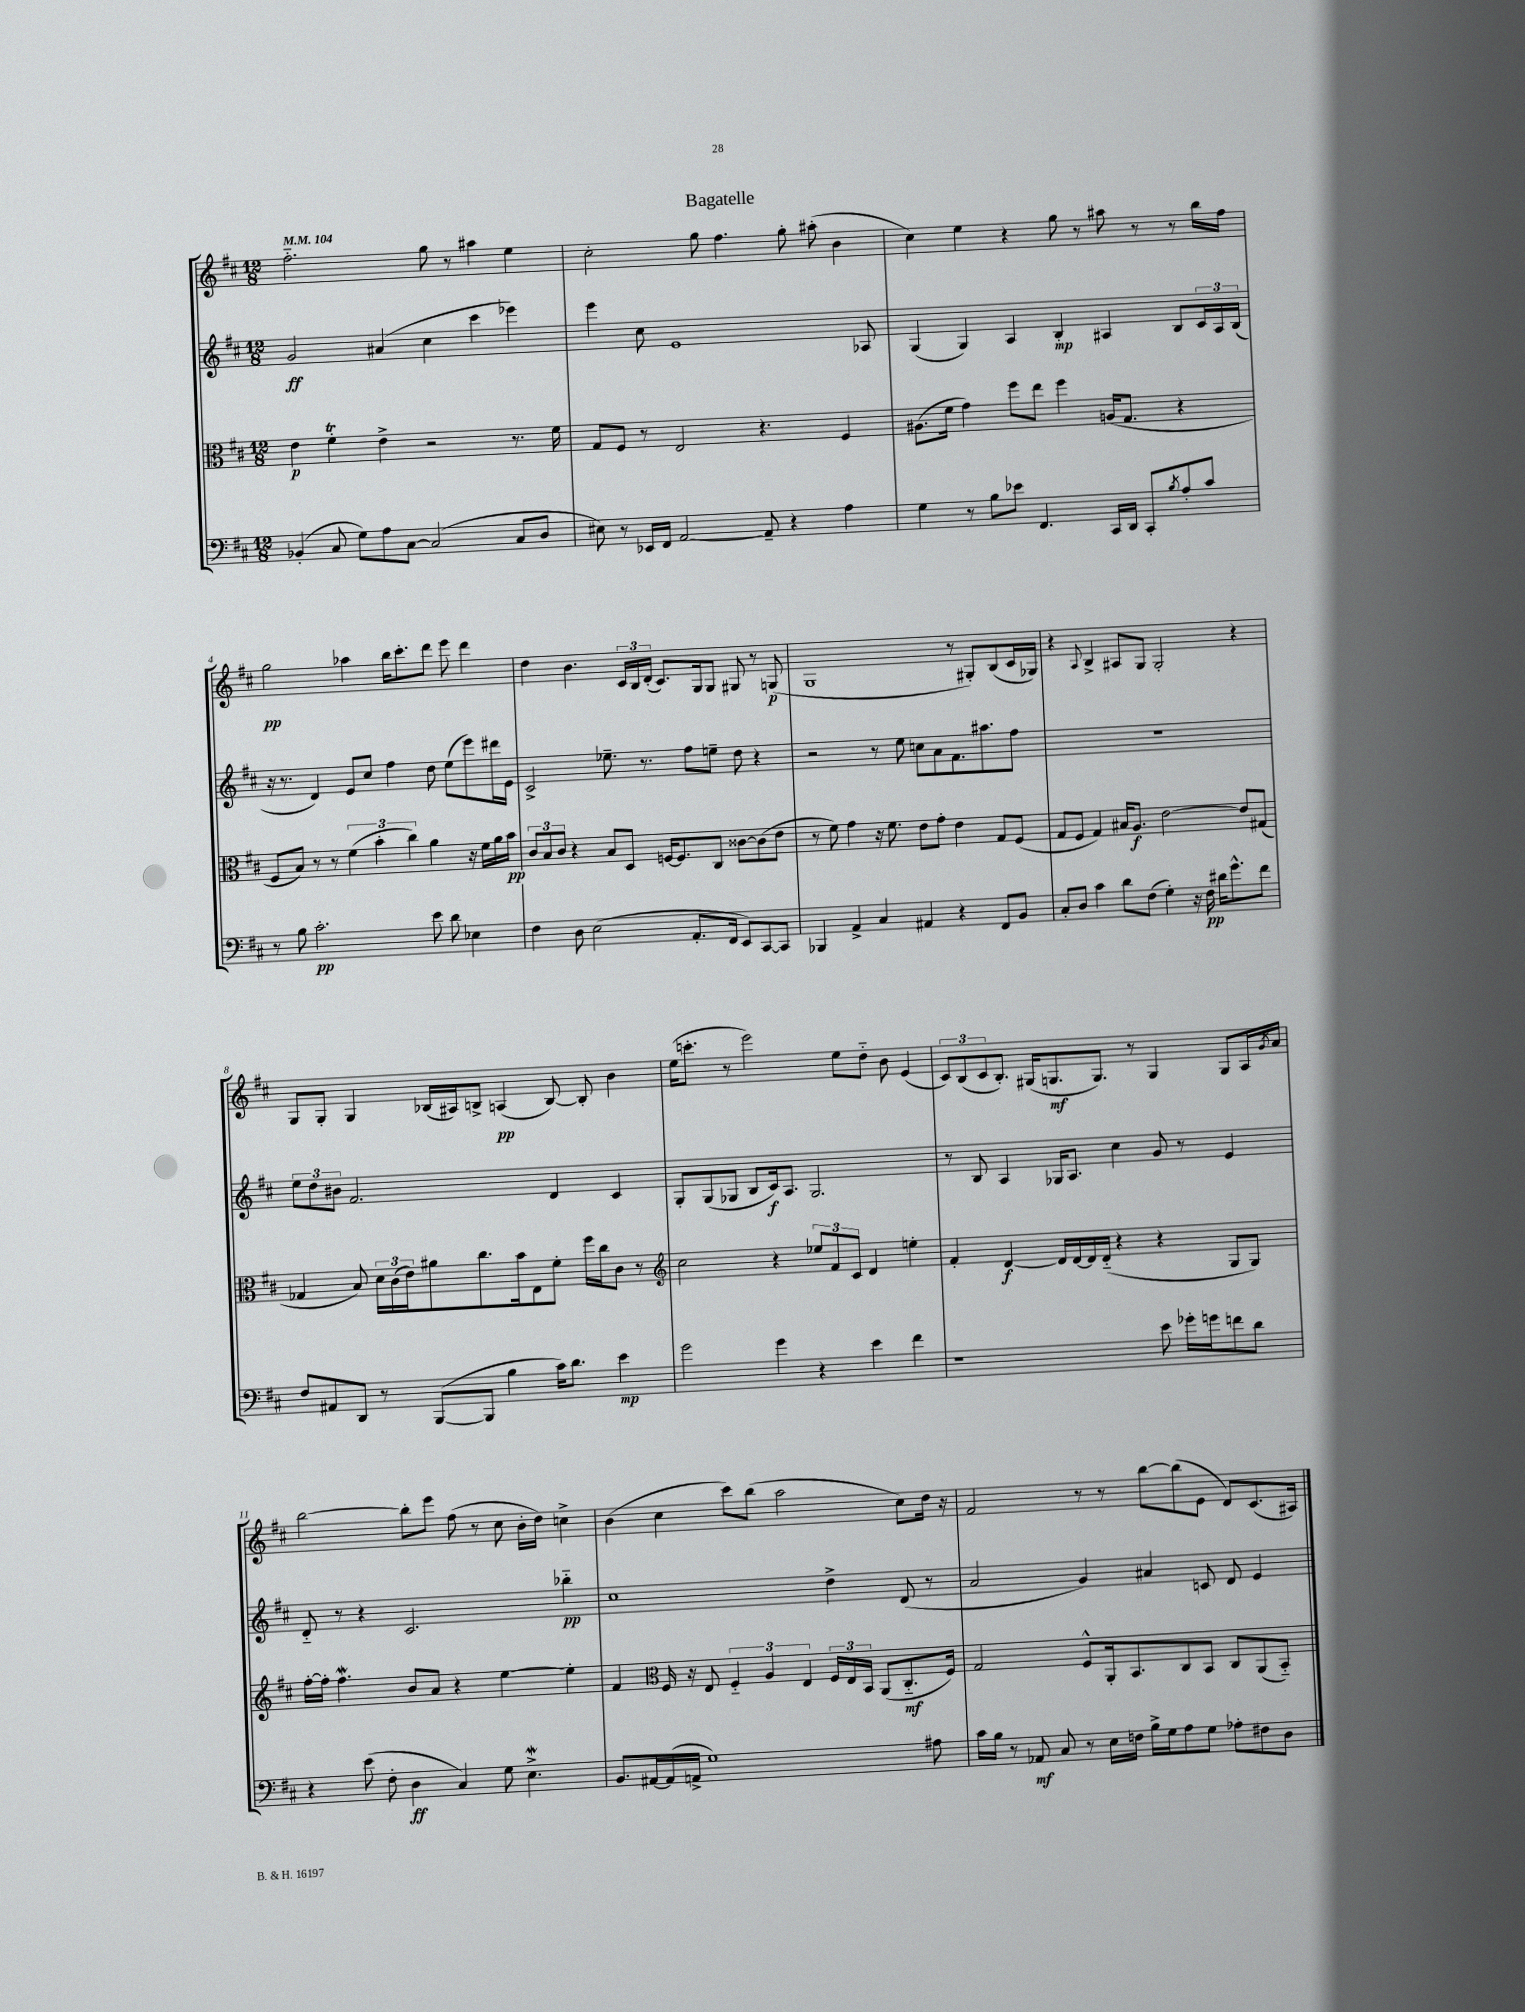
\header { title = "Bagatelle" }
<<
\new StaffGroup <<
\new Staff = "s0" {
    \clef treble \key d \major \numericTimeSignature \time 12/8 \tempo 4 = 104
    fis''2.-_ g''8 r8 ais''4 e''4 |
    cis''2-. g''8 fis''4. g''8-. ais''8-.( b'4 |
    cis''4) e''4 r4 g''8 r8 ais''8 r8 r8 b''16 fis''16 |
    g''2\pp aes''4 b''16 cis'''8.-. d'''8 e'''8 d'''4 |
    d''4 b'4. \tuplet 3/2 { cis'16 b16 d'16-.( } cis'8.) g16 g8 gis8 r8 g8\p( |
    g1 r8 gis8-.) b8( cis'16 ges16) |
    r4 \appoggiatura { a8 } b4-> ais8 g8 g2-. r4 |
    g8 g8-. g4 bes16( ais16) b8-> a4\pp( b8~) b8-. b'4 |
    e''16( c'''8.-. r8 e'''2) e''8 d''8-_ b'8 e'4( |
    \tuplet 3/2 { cis'8) b8( cis'8 } b8.-.) gis16( g8.\mf g8.) r8 g4 g8 a16 \acciaccatura { g'8 } a'16 |
    b''2~ b''8-. e'''8 fis''8( r8 cis''8 b'16-. d''16) c''4-> |
    b'4( cis''4 cis'''8) b''8( a''2 cis''8) d''16 r16 |
    fis'2 r8 r8 b''8~ b''8( e'8 d'8) cis'8.( ais16) \bar "|." |
}
\new Staff = "s1" {
    \clef treble \key d \major \numericTimeSignature \time 12/8
    g'2\ff ais'4( cis''4 cis'''4 ees'''4) |
    e'''4 cis''8 e'1 aes8 |
    g4( g4) a4 b4-.\mp ais4 b8 \tuplet 3/2 { cis'16 ais16 b16( } |
    r16 r8. d'4) e'8 cis''8 fis''4 d''8 e''8( e'''8) dis'''16 e'16 |
    cis'2-> ees''8.-- r8. fis''8 e''8-- d''8 r4 |
    r2 r8 e''8 c''8 a'8 fis'8. ais''8. fis''8 |
    R1. |
    \tuplet 3/2 { e''8 d''8 bis'8 } fis'2. d'4 cis'4 |
    g8-. g8( ges8 b8 cis'16\f) a8. ges2. |
    r8 b8 a4 ges16 a8. cis''4 g'8 r8 e'4 |
    d'8-_ r8 r4 cis'2. bes''4-_\pp |
    cis''1 d''4-> d'8( r8 |
    a'2 g'4) ais'4 c'8 d'8 e'4 \bar "|." |
}
\new Staff = "s2" {
    \clef alto \key d \major \numericTimeSignature \time 12/8
    e'4\p fis'4-.\trill e'4-> r2 r8. fis'16 |
    g8 fis8 r8 e2 r4. fis4 |
    ais8.( fis'16 g'4) fis''8 e''8 fis''4 a16( g8. r4 |
    fis8 b8) r8 r8 \tuplet 3/2 { fis'4( b'4-. cis''4) } a'4 r16 fis'16 a'16 b'16\pp |
    \tuplet 3/2 { cis'8 b8 cis'8 } r4 b8 d8 f16~ f8. cis8 cisis'8~ cisis'8( e'8 |
    r8 fis'8) g'4 r16 fis'8. e'8 g'8-. e'4 g8 fis8( |
    g8 fis8 g4) bis16 a8.\f e'2~ e'8 gis8( |
    ges4 b8) \tuplet 3/2 { d'16 cis'16( e'16) } ais'8 cis''8. b'16 e8 fis'8-. fis''16 cis''16 cis'8 r8 |
    \clef treble cis''2 r4 \tuplet 3/2 { ees''8 fis'8 cis'8 } d'4 e''4-. |
    fis'4-. d'4~\f d'16 d'16~ d'16 d'16-_( r4 r4 g8 g8) |
    fis''16~-. fis''16-. fis''4.\mordent b'8 a'8 r4 e''4~ e''4-. |
    fis'4 \clef alto fis16 r16 e8 \tuplet 3/2 { fis4-_ a4 e4 } \tuplet 3/2 { fis16 e16 b,16 } a,8( cis8.-_\mf fis16) |
    g2 fis8-^ a,16-. b,8. cis8 b,8 cis8 a,8( b,8-_) \bar "|." |
}
\new Staff = "s3" {
    \clef bass \key d \major \numericTimeSignature \time 12/8
    bes,4-.( cis8 g8) a8 cis8~ cis2( cis8 d8 |
    eis8) r8 ees,16 fis,16 a,2~ a,8-- r4 a4 |
    g4 r8 b8 ees'8 fis,4. cis,16 d,16 cis,8-. \acciaccatura { b8 } a8-. cis'8 |
    r8 b8 cis'2.-.\pp e'8 d'8 ees4 |
    fis4 d8 e2( a,8.-. fis,16 e,8) cis,8~ cis,8 |
    bes,,4 a,4-> cis4 ais,4 r4 fis,8 b,8 |
    cis8-. d8 cis'4 d'8 fis8( g4-.) r16 fis16\pp dis'16 g'8.-^ fis'8 |
    fis8 ais,8 d,8 r8 b,,8~( b,,8 b4 cis'16) d'8. e'4\mp |
    g'2 g'4 r4 e'4 fis'4 |
    r1 e'8 ges'16-. g'16 f'8 d'8 |
    r4 e'8( fis8-. d4\ff cis4) g8 e4.->\mordent |
    b,8. ais,16~ ais,16( a,16-> g1) ais8 |
    cis'16 b16 r8 aes,8\mf cis8 r8 e16 f16 b16-> g16 a8 g8 aes8-. fis8 d8 \bar "|." |
}
>>
>>
